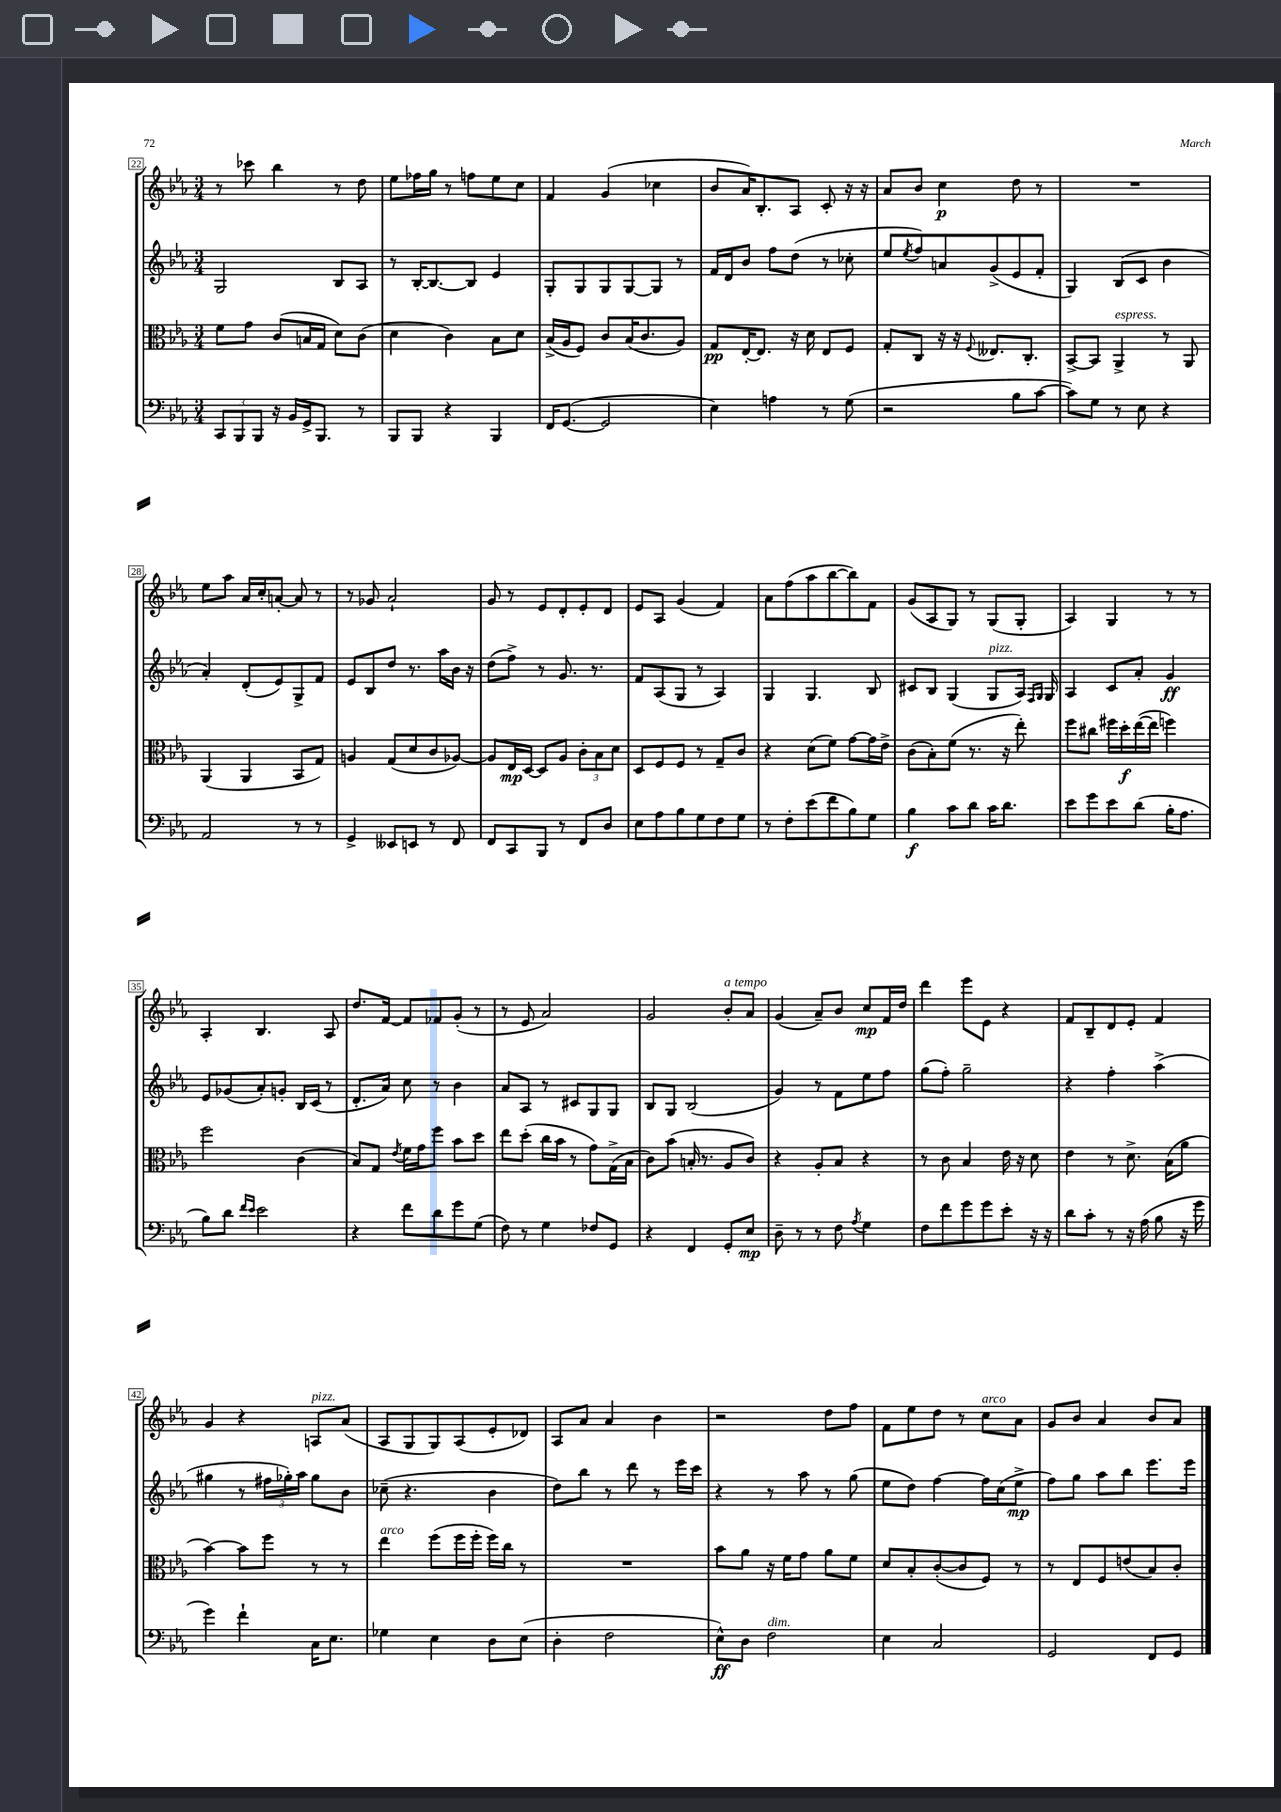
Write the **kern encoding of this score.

**kern	**kern	**kern	**kern
*staff4	*staff3	*staff2	*staff1
*clefF4	*clefC3	*clefG2	*clefG2
*k[b-e-a-]	*k[b-e-a-]	*k[b-e-a-]	*k[b-e-a-]
*M3/4	*M3/4	*M3/4	*M3/4
12CC	8f	2G	8r
12BBB-	.	.	.
.	8g	.	8ccc-
12BBB-	.	.	.
16r	(8c	.	4bb-
16BB-	.	.	.
16GG^	16B	.	.
8.BBB-	16G	.	.
.	8d)	8B-	8r
8r	(8c	8A-	8dd
=	=	=	=
8BBB-	4d	8r	8ee-
8BBB-	.	[16B-'	16ff-
.	.	8.B-_	16gg
4r	4c)	.	8r
.	.	8B-]	8ff
4BBB-	8B-	4e-	8ee-
.	8d	.	8cc
=	=	=	=
16FF	(16B-^	8G'	4f
([8.GG	16A-	.	.
.	8F)	8G	.
2GG]	8c	8G	(4g
.	(16B-	[8G	.
.	8.c	.	.
.	.	8G]	4cc-
.	8A-)	8r	.
=	=	=	=
4E-)	8G	16f	8b-
.	.	16d	.
.	[16E-'	8b-	16a-)
.	8.E-]	.	8.B-'
4A	.	8ff	.
.	16r	(8dd	8A-
.	16d	.	.
8r	8E-	8r	8c'
(8G	8F	8cc-'	16r
.	.	.	16r
=	=	=	=
2r	8G'	8ee-	8a-
.	.	8qee-	.
.	8C	8ff)	8b-
.	16r	8a	4cc
.	16r	.	.
.	8qqF	.	.
.	8.E--	(8g^	.
8B-	.	8e-	8dd
.	8.C'	.	.
[8c	.	8f'	8r
=	=	=	=
8c])	[8BB-^	4G)	2.r
8G	8BB-]	.	.
8r	4AA-^	(8B-	.
8E-	.	8c	.
4r	8r	4b-	.
.	8AA-	.	.
=	=	=	=
2AA-	(4AA-	4a-')	8ee-
.	.	.	8aa-
.	4AA-	(8d'	16a-
.	.	.	16cc'
.	.	8e-)	[8a'
8r	8BB-	8G^	8a]
8r	8G)	8f	8r
=	=	=	=
4GG^	4A	8e-	8r
.	.	8B-	8g-
8EE--	(8G	8dd	2a-`
8EE	8d	8.r	.
8r	8c	.	.
.	.	16aa-	.
8FF	[8A-)	16b-	.
.	.	16r	.
=	=	=	=
8FF	8A-]	(8dd	8g
8CC	16E-	8ff^)	8r
.	[16D	.	.
8BBB-	8D]	8r	8e-
8r	8A-	8.g	8d'
8FF	12c'	.	8e-'
.	.	8.r	.
.	12B-	.	.
8D	.	.	8d
.	12d	.	.
=	=	=	=
8E-	8D	8f	8e-
8A-	8F	(8A-	8A-
8B-	8F	8G	(4g
8G	8r	8r	.
8F	8G~	4A-)	4f)
8G	8c	.	.
=	=	=	=
8r	4r	4G	8a-
8F'	.	.	(8ff
(8e-	(8d	4.G	8aa-
8f	8f)	.	[8bb-
8B-)	[8g	.	8bb-])
8G	16g]	8B-	8f
.	16e-^	.	.
=	=	=	=
4B-	(8c	8c#	(8g
.	8B-')	8B-	8A-
8c	(8f	(4G	8G)
8d	8.r	.	8r
16c	.	8G	(8G
8.d	16r	.	.
.	8ee-')	16A-)	8G'
.	.	16qqF	.
.	.	16qqG	.
.	.	16G	.
=	=	=	=
8e-	8ff	4A-	4A-)
8g	8cc#	.	.
8e-	16ff#	8c	4G
.	16dd'	.	.
(8d	([16ee-	8a-'	.
.	16ee-]	.	.
16B-'	4ff)	4g	8r
8.A-	.	.	.
.	.	.	8r
=	=	=	=
8B-)	2ff	8e-	4A-'
8d	.	(8g-	.
16qqf	.	.	.
16qqe-	.	.	.
2e-	.	8a-')	4.B-
.	.	8g'	.
.	(4c	16B-	.
.	.	(16c	.
.	.	8r	8A-
=	=	=	=
4r	8B-)	8.d'	8.dd
.	8G	.	.
.	.	16a-)	[16f
.	8qe-	.	.
8f	16f	8cc	8f]
.	16g	.	.
8d	8ff	8r	8f-
8g	8b-	4b-	(8g'
(8G	8dd	.	8r
=	=	=	=
8F)	8ee-	8a-	8r
8r	(8dd'	8A-	8e-
4G	16cc	8r	2a-)
.	16b-	.	.
.	8r	8c#	.
8F-	8g)	8G	.
8GG	(16G^	8G	.
.	16B-	.	.
=	=	=	=
4r	8c)	8B-	2g
.	(8b-	8G	.
4FF	16B'	(2B-	.
.	8.r	.	.
8GG'	8A-	.	8b-'
8E-	8c)	.	8a-
=	=	=	=
8D~	4r	4g)	(4g
8r	.	.	.
8r	8A-'	8r	8a-~)
8F	8B-	8f	8b-
8qA-	.	.	.
4G	4r	8ee-	8cc
.	.	8ff	16f
.	.	.	16dd
=	=	=	=
8F	8r	(8gg	4ddd
8f	8c	8ff')	.
8g	4B-	2gg~	8eee-
8g	.	.	8e-
8e-'	16e-	.	4r
.	16r	.	.
16r	8d	.	.
16r	.	.	.
=	=	=	=
8d	4e-	4r	8f
8c'	.	.	8B-~
8r	8r	4ff'	8d
16r	8.d^	.	8e-'
(16A-	.	.	.
8B-	.	(4aa-^	4f
.	(16B-	.	.
16r	8a-	.	.
16g	.	.	.
=	=	=	=
4g)	[4b-)	4gg#	4g
4f`	8b-]	8r	4r
.	8ff	24ff#	.
.	.	24gg-')	.
.	.	24aa-	.
16C	8r	8gg-	8A
8.E-	.	.	.
.	8r	8b-	(8a-
=	=	=	=
4G-	4ee-	(8cc-~	8A-
.	.	4.r	8G
4E-	(8ff	.	8G)
.	16ff	.	(8A-
.	16ff'	.	.
8D	16ff)	4b-	8e-'
.	16cc	.	.
(8E-	8r	.	8d-)
=	=	=	=
4D'	2.r	8dd)	8A-
.	.	8bb-	8a-
2F	.	8r	4a-
.	.	8ddd	.
.	.	8r	4b-
.	.	16eee-	.
.	.	16ccc	.
=	=	=	=
8E-^^)	8b-	4r	2r
8D	8a-	.	.
2F	16r	8r	.
.	16f	.	.
.	8g	8aa-	.
.	8a-	8r	8dd
.	8f	(8gg	8ff
=	=	=	=
4E-	8d	8ee-	8f
.	8B-'	8dd)	8ee-
2C	([8c'	[4ff	8dd
.	8c]	.	8r
.	8F)	16ff]	8cc
.	.	(16cc	.
.	8r	8ee-^	8a-
=	=	=	=
2GG	8r	8ff)	8g
.	8E-	8gg	8b-
.	8F	8aa-	4a-
.	(8e	8bb-	.
8FF	8B-)	8.eee-	8b-
8GG	8c'	.	8a-
.	.	16eee-	.
==	==	==	==
*-	*-	*-	*-
